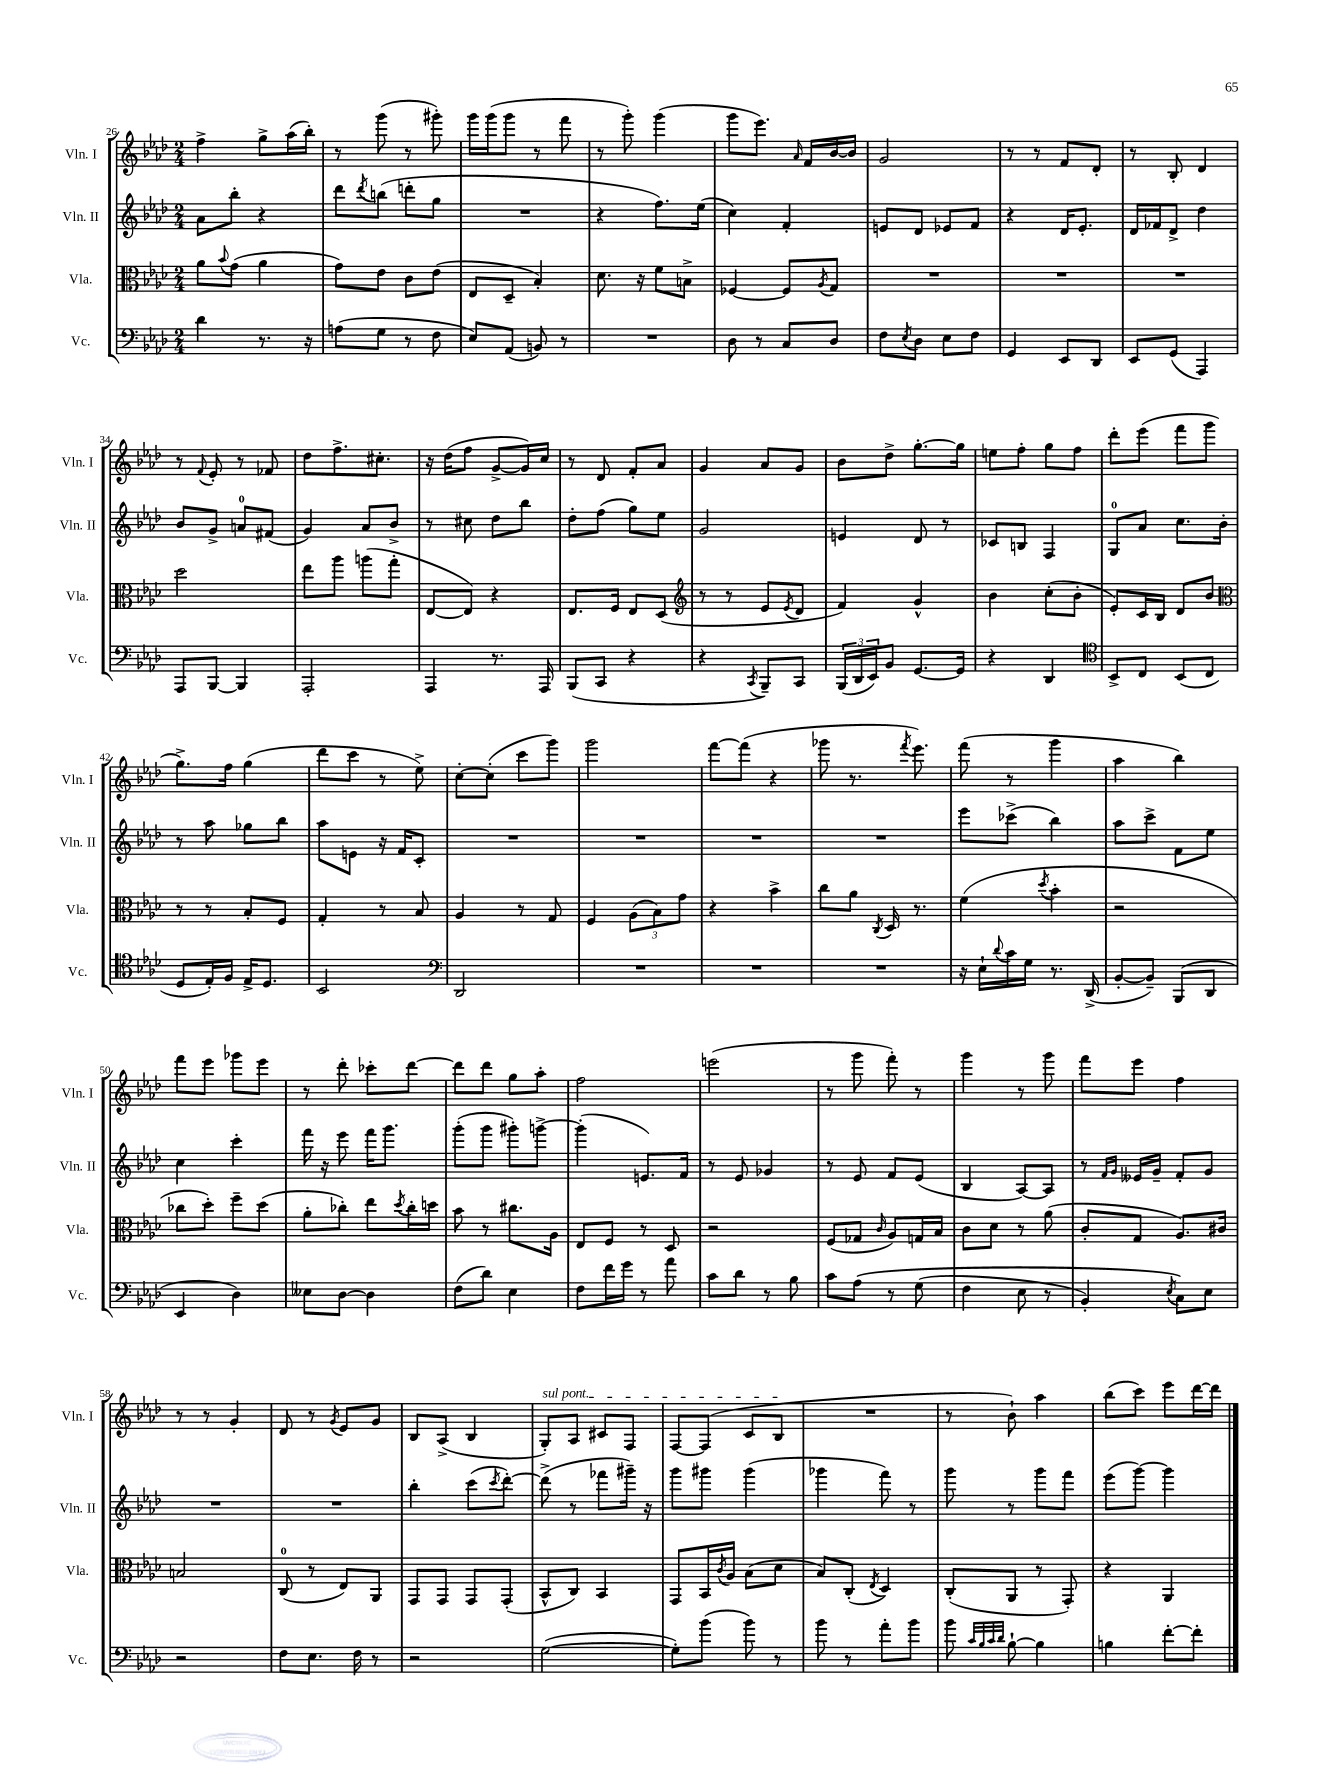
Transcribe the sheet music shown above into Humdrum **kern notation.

**kern	**kern	**kern	**kern
*staff4	*staff3	*staff2	*staff1
*clefF4	*clefC3	*clefG2	*clefG2
*k[b-e-a-d-]	*k[b-e-a-d-]	*k[b-e-a-d-]	*k[b-e-a-d-]
*M2/4	*M2/4	*M2/4	*M2/4
4d-	8a-	8a-	4ff^
.	8qqb-	.	.
.	(8g	8bb-'	.
8.r	4a-	4r	8gg^
.	.	.	(16aa-
16r	.	.	16bb-')
=	=	=	=
(8A	8g)	8ddd-	8r
.	.	8qddd-	.
8G	8e-	(8bb	(8ggg
8r	8c	8ddd'	8r
8F	(8e-	8gg	8ggg#')
=	=	=	=
8E-)	8E-	2r	16ggg
.	.	.	(16ggg
(8AA-	8D-~	.	8ggg
8BB)	4B-')	.	8r
8r	.	.	8fff
=	=	=	=
2r	8.d-	4r	8r
.	.	.	8ggg')
.	16r	.	.
.	8f	8.ff)	(4ggg
.	8B^	.	.
.	.	(16ee-	.
=	=	=	=
8D-	[4F-	4cc)	8ggg
8r	.	.	8.eee-)
8C	8F-]	4f'	.
.	.	.	16qqa-
.	.	.	16f
.	8qA-	.	.
8D-	8G	.	[16b-
.	.	.	16b-]
=	=	=	=
8F	2r	8e	2g
8qE-	.	.	.
8D-	.	8d-	.
8E-	.	8e-	.
8F	.	8f	.
=	=	=	=
4GG	2r	4r	8r
.	.	.	8r
8EE-	.	16d-	8f
.	.	8.e-'	.
8DD-	.	.	8d-'
=	=	=	=
8EE-	2r	16d-	8r
.	.	16f-	.
(8GG	.	8d-^	8B-'
4AAA-)	.	4dd-	4d-
=	=	=	=
8AAA-	2dd-	8b-	8r
.	.	.	8qqf
[8BBB-	.	8g^	8e-'
4BBB-]	.	8a	8r
.	.	(8f#	8f-
=	=	=	=
2AAA-'	8ee-	4g)	8dd-
.	8aa-	.	8.ff^
.	(8aa	8a-	.
.	.	.	8.cc#'
.	8gg'	8b-^	.
=	=	=	=
4AAA-	[8E-	8r	16r
.	.	.	(16dd-
.	8E-])	8cc#	8ff
8.r	4r	8dd-	[8g^
.	.	8bb-	16g])
16AAA-	.	.	16cc
=	=	=	=
(8BBB-	8.E-	8dd-'	8r
8CC	.	(8ff	8d-
.	16F	.	.
4r	8E-	8gg)	8f'
.	(8D-	8ee-	8a-
=	=	=	=
*	*clefG2	*	*
4r	8r	2g	4g
.	8r	.	.
8qCC	.	.	.
8BBB-~)	8e-	.	8a-
.	8qe-	.	.
8CC	8d-	.	8g
=	=	=	=
(24BBB-	4f)	4e	8b-
24DD-	.	.	.
24EE-)	.	.	.
8BB-	.	.	8dd-^
[8.GG	4g^^	8d-	[8.gg'
.	.	8r	.
16GG]	.	.	16gg]
=	=	=	=
4r	4b-	8c-	8ee
.	.	8B	8ff'
4DD-	(8cc'	4F	8gg
.	8b-'	.	8ff
=	=	=	=
*clefC4	*	*	*
8BB-^	8e-')	8G	8ddd-'
8C	16c	8a-	(8eee-
.	16B-	.	.
(8BB-	8d-	8.cc	8fff
8C	8b-	.	8ggg
.	.	16b-'	.
=	=	=	=
*	*clefC3	*	*
8D-	8r	8r	8.gg^)
16E-')	8r	8aa-	.
16F	.	.	16ff
16E-^	8B-'	8gg-	(4gg
8.D-	.	.	.
.	8F	8bb-	.
=	=	=	=
2BB-	4G'	8aa-	8ddd-
.	.	8e	8ccc
.	8r	16r	8r
.	.	16f	.
.	8B-	8c'	8ee-^)
=	=	=	=
*clefF4	*	*	*
2DD-	4A-	2r	[8cc'
.	.	.	(8cc']
.	8r	.	8ccc
.	8G	.	8ggg)
=	=	=	=
2r	4F	2r	2ggg
.	(12A-	.	.
.	12B-)	.	.
.	12g	.	.
=	=	=	=
2r	4r	2r	[8fff
.	.	.	(8fff]
.	4b-^	.	4r
=	=	=	=
2r	8cc	2r	8ggg-
.	8a-	.	8.r
.	8qC	.	.
.	16D-	.	.
.	.	.	8qfff
.	8.r	.	8.eee-)
=	=	=	=
16r	(4f	8eee-	(8fff
16E-`	.	.	.
8qqd-	.	.	.
16c	.	(8ccc-^	8r
16G	.	.	.
.	8qdd-	.	.
8.r	4b-'	4bb-)	4ggg
(16DD-^	.	.	.
=	=	=	=
[8BB-'	2r	8aa-	4aa-
8BB-~])	.	8ccc^	.
(8BBB-	.	8f	4bb-)
8DD-	.	8ee-	.
=	=	=	=
4EE-	8cc-	4cc	8fff
.	8dd-')	.	8eee-
4D-)	8ff~	4ccc'	8ggg-
.	(8dd-	.	8eee-
=	=	=	=
8E--	8a-'	16fff	8r
.	.	16r	.
[8D-	8cc-')	8eee-	8ddd-'
4D-]	8ee-	16fff	8ccc-'
.	.	8.ggg	.
.	8qdd-	.	.
.	16cc-'	.	[8ddd-
.	16dd	.	.
=	=	=	=
(8F	8b-	(8ggg'	8ddd-]
8d-)	8r	8ggg	8ddd-
4E-	8.cc#	8ggg#')	8gg
.	.	[8ggg^	8aa-'
.	16A-	.	.
=	=	=	=
8F	8E-	(4ggg']	2ff
16f	8F	.	.
16g	.	.	.
8r	8r	8.e)	.
8a-	8D-	.	.
.	.	16f	.
=	=	=	=
8c	2r	8r	(2eee
8d-	.	8e-	.
8r	.	4g-	.
8B-	.	.	.
=	=	=	=
8c	(8F	8r	8r
&(8A-	8G-	8e-	8ggg
.	16qqc	.	.
8r	8A-)	8f	8fff')
(8G	16G	(8e-	8r
.	16B-	.	.
=	=	=	=
4F	8c	4B-	4ggg
.	8d-	.	.
8E-	8r	[8A-)	8r
8r	(8a-	8A-]	8ggg
=	=	=	=
4BB-')	8c'	8r	8fff
.	.	16qqf	.
.	.	16qqg	.
.	8G	16e--	8eee-
.	.	16g~	.
8qE-	.	.	.
8C&)	8.A-)	8f'	4ff
8E-	.	8g	.
.	16c#	.	.
=	=	=	=
2r	2B	2r	8r
.	.	.	8r
.	.	.	4g'
=	=	=	=
8F	(8C	2r	8d-
8.E-	8r	.	8r
.	.	.	8qg
.	8E-)	.	8e-
16F	.	.	.
8r	8AA-	.	8g
=	=	=	=
2r	8GG	4bb-'	8B-
.	8GG	.	(8A-^
.	8GG	(8ccc	4B-
.	.	8qccc	.
.	(8GG'	[8ddd-')	.
=	=	=	=
([2G	8BB-^^	(8ddd-^]	8G')
.	8C)	8r	8A-
.	4BB-	8fff-	8c#
.	.	16ggg#~)	8F
.	.	16r	.
=	=	=	=
8G'])	8GG	8ggg	[8F
(8b-	16BB-	8ggg#	(8F]
.	8qc	.	.
.	16A-	.	.
8b-)	(8B-	(4ggg#	8c
8r	8d-	.	8B-
=	=	=	=
8b-	8B-)	4ggg-	2r
8r	(8C'	.	.
.	8qE-	.	.
8a-'	4D-)	8fff)	.
8b-	.	8r	.
=	=	=	=
8b-	(8C'	8ggg	8r
32qqc	.	.	.
32qqB-	.	.	.
32qqc	.	.	.
32qqd-	.	.	.
[8B-`	8AA-	8r	8b-`)
4B-]	8r	8ggg	4aa-
.	8GG')	8fff	.
=	=	=	=
4B	4r	(8eee-	(8bb-
.	.	[8ggg)	8ccc)
[8f'	4AA-	4ggg]	8eee-
8f']	.	.	[16ddd-
.	.	.	16ddd-]
==	==	==	==
*-	*-	*-	*-
